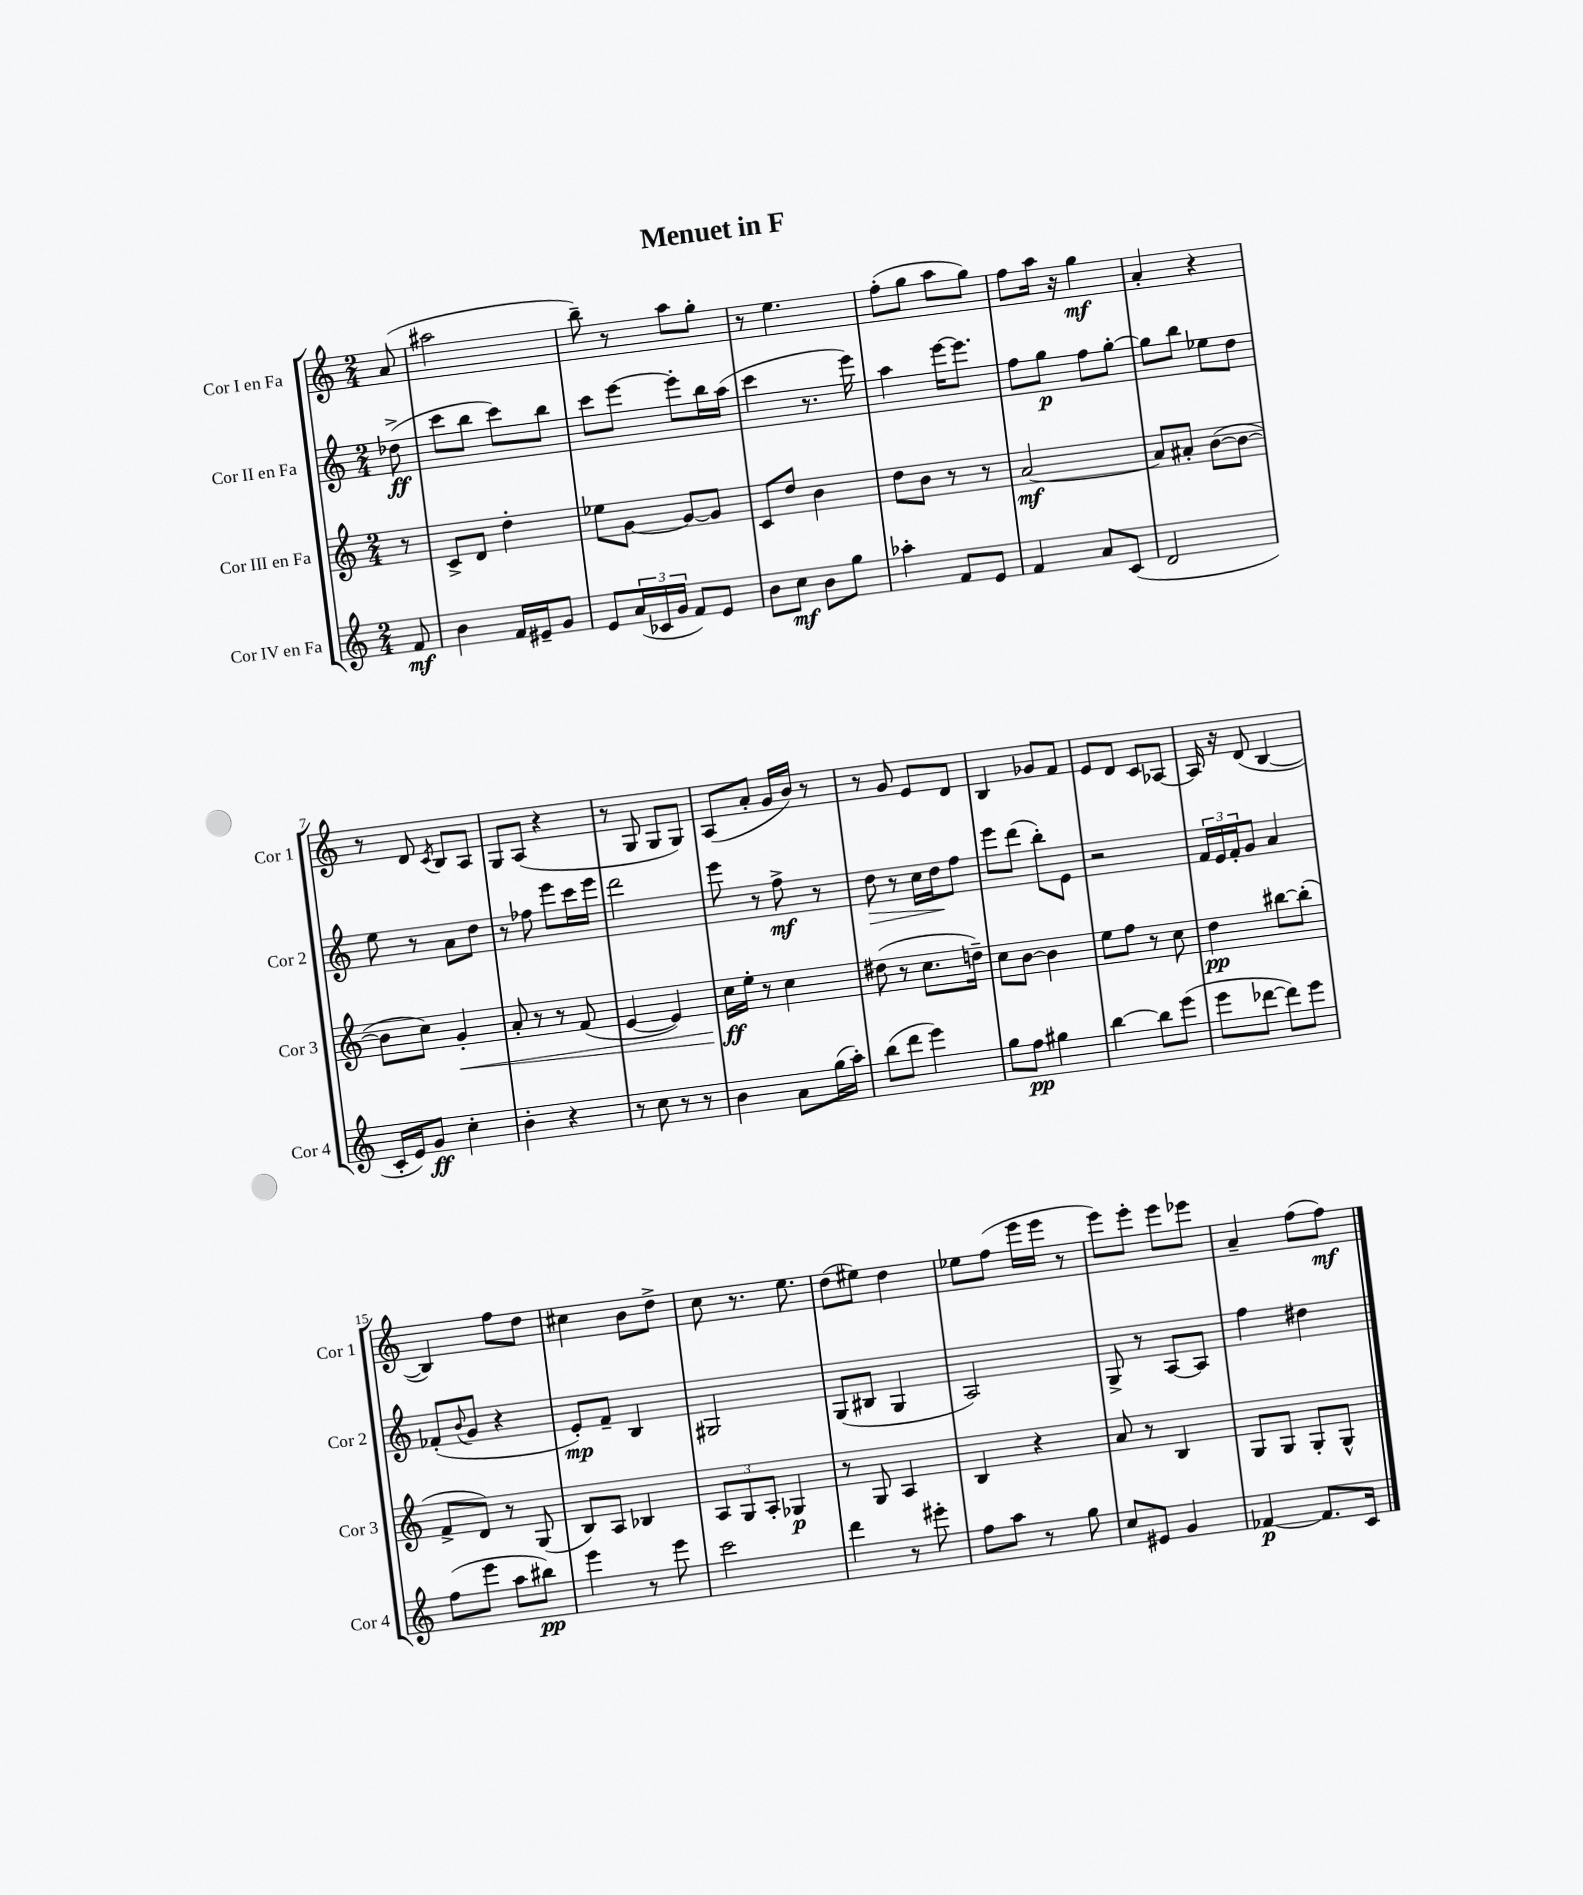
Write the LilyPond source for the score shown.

\header { title = "Menuet in F" }
<<
\new StaffGroup <<
\new Staff = "s0" \with { instrumentName = "Cor I en Fa" shortInstrumentName = "Cor 1" } {
    \clef treble \key c \major \numericTimeSignature \time 2/4 \partial 8
    a'8( |
    ais''2 |
    b''8--) r8 a''8 g''8-. |
    r8 e''4. |
    f''8-.( g''8 a''8 g''8) |
    f''8 a''16 r16 g''4\mf |
    a'4-. r4 |
    r8 d'8 \acciaccatura { c'8 } b8 a8 |
    g8 a8( r4 |
    r8 g8 g8 g8) |
    a8( a'8-. g'16 b'16) r8 |
    r8 g'8 e'8 d'8 |
    b4 ges'8 f'8 |
    e'8 d'8 c'8 aes8~ |
    aes16 r16 d'8( b4~ |
    b4) f''8 d''8 |
    cis''4 b'8 d''8-> |
    c''8 r8. e''8. |
    d''8( eis''8) d''4 |
    ees''8 f''8( e'''16 e'''16 r8 |
    e'''8) e'''8-. e'''8 ees'''8 |
    a'4-- f''8( f''8\mf) \bar "|." |
}
\new Staff = "s1" \with { instrumentName = "Cor II en Fa" shortInstrumentName = "Cor 2" } {
    \clef treble \key c \major \numericTimeSignature \time 2/4 \partial 8
    des''8->\ff( |
    c'''8 b''8 c'''8) b''8 |
    c'''8 e'''8~ e'''8-. b''16 a''16( |
    c'''4 r8. e'''16) |
    a''4 e'''16~ e'''8. |
    f''8 g''8\p f''8 g''8~-. |
    g''8 b''8 ees''8 d''8 |
    e''8 r8 a'8 d''8 |
    r8 fes''8 e'''8 c'''16 e'''16 |
    d'''2 |
    e'''8 r8 f''8->\mf r8 |
    d''8\> r8 c''16 d''16\! f''8 |
    e'''8 d'''8( b''8-.) e'8 |
    r2 |
    \tuplet 3/2 { f'16 e'16 f'16-. } g'8 a'4 |
    fes'8-.( \appoggiatura { b'8 } g'8 r4 |
    e'8-.\mp) f'8-- b4 |
    gis2 |
    g8( bis8 g4 |
    a2) |
    g8-> r8 a8~ a8 |
    f''4 dis''4 \bar "|." |
}
\new Staff = "s2" \with { instrumentName = "Cor III en Fa" shortInstrumentName = "Cor 3" } {
    \clef treble \key c \major \numericTimeSignature \time 2/4 \partial 8
    r8 |
    c'8-> d'8 d''4-. |
    ees''8 g'8~ g'8~ g'8 |
    c'8 d''8 b'4 |
    d''8 b'8 r8 r8 |
    a'2~\mf |
    a'8 ais'8-. b'8~( b'8~ |
    b'8 c''8) g'4-.\< |
    a'8-. r8 r8 f'8( |
    e'4~ e'4) |
    c''16\ff\! e''16-. r8 c''4 |
    dis''8( r8 c''8. d''16--) |
    c''8 b'8~ b'4 |
    e''8 f''8 r8 c''8 |
    d''4\pp bis''8~ bis''8-.( |
    f'8-> d'8) r8 g8( |
    b8) a8 bes4 |
    \tuplet 3/2 { a8 g8 a8-. } ges4\p |
    r8 g8 a4 |
    b4 r4 |
    a'8 r8 b4 |
    g8 g8 g8-. g8-^ \bar "|." |
}
\new Staff = "s3" \with { instrumentName = "Cor IV en Fa" shortInstrumentName = "Cor 4" } {
    \clef treble \key c \major \numericTimeSignature \time 2/4 \partial 8
    f'8\mf |
    b'4 f'16 eis'16-- g'8 |
    e'8 \tuplet 3/2 { a'16( ces'16 g'16 } f'8) e'8 |
    b'8 c''8\mf b'8 g''8 |
    aes''4-. f'8 e'8 |
    f'4 a'8 c'8( |
    d'2 |
    c'16-. e'16) g'8\ff c''4-. |
    b'4-. r4 |
    r8 c''8 r8 r8 |
    b'4 a'8 g''16( a''16-.) |
    b''8( d'''8 e'''4) |
    g''8 f''8\pp gis''4 |
    b''4~ b''8 e'''8( |
    e'''8 des'''8~ des'''8) e'''8 |
    f''8( e'''8 a''8 bis''8\pp) |
    e'''4 r8 e'''8 |
    c'''2 |
    d'''4 r8 eis'''8-. |
    f''8 a''8 r8 g''8 |
    c''8 eis'8 g'4 |
    fes'4~\p fes'8. c'16 \bar "|." |
}
>>
>>
